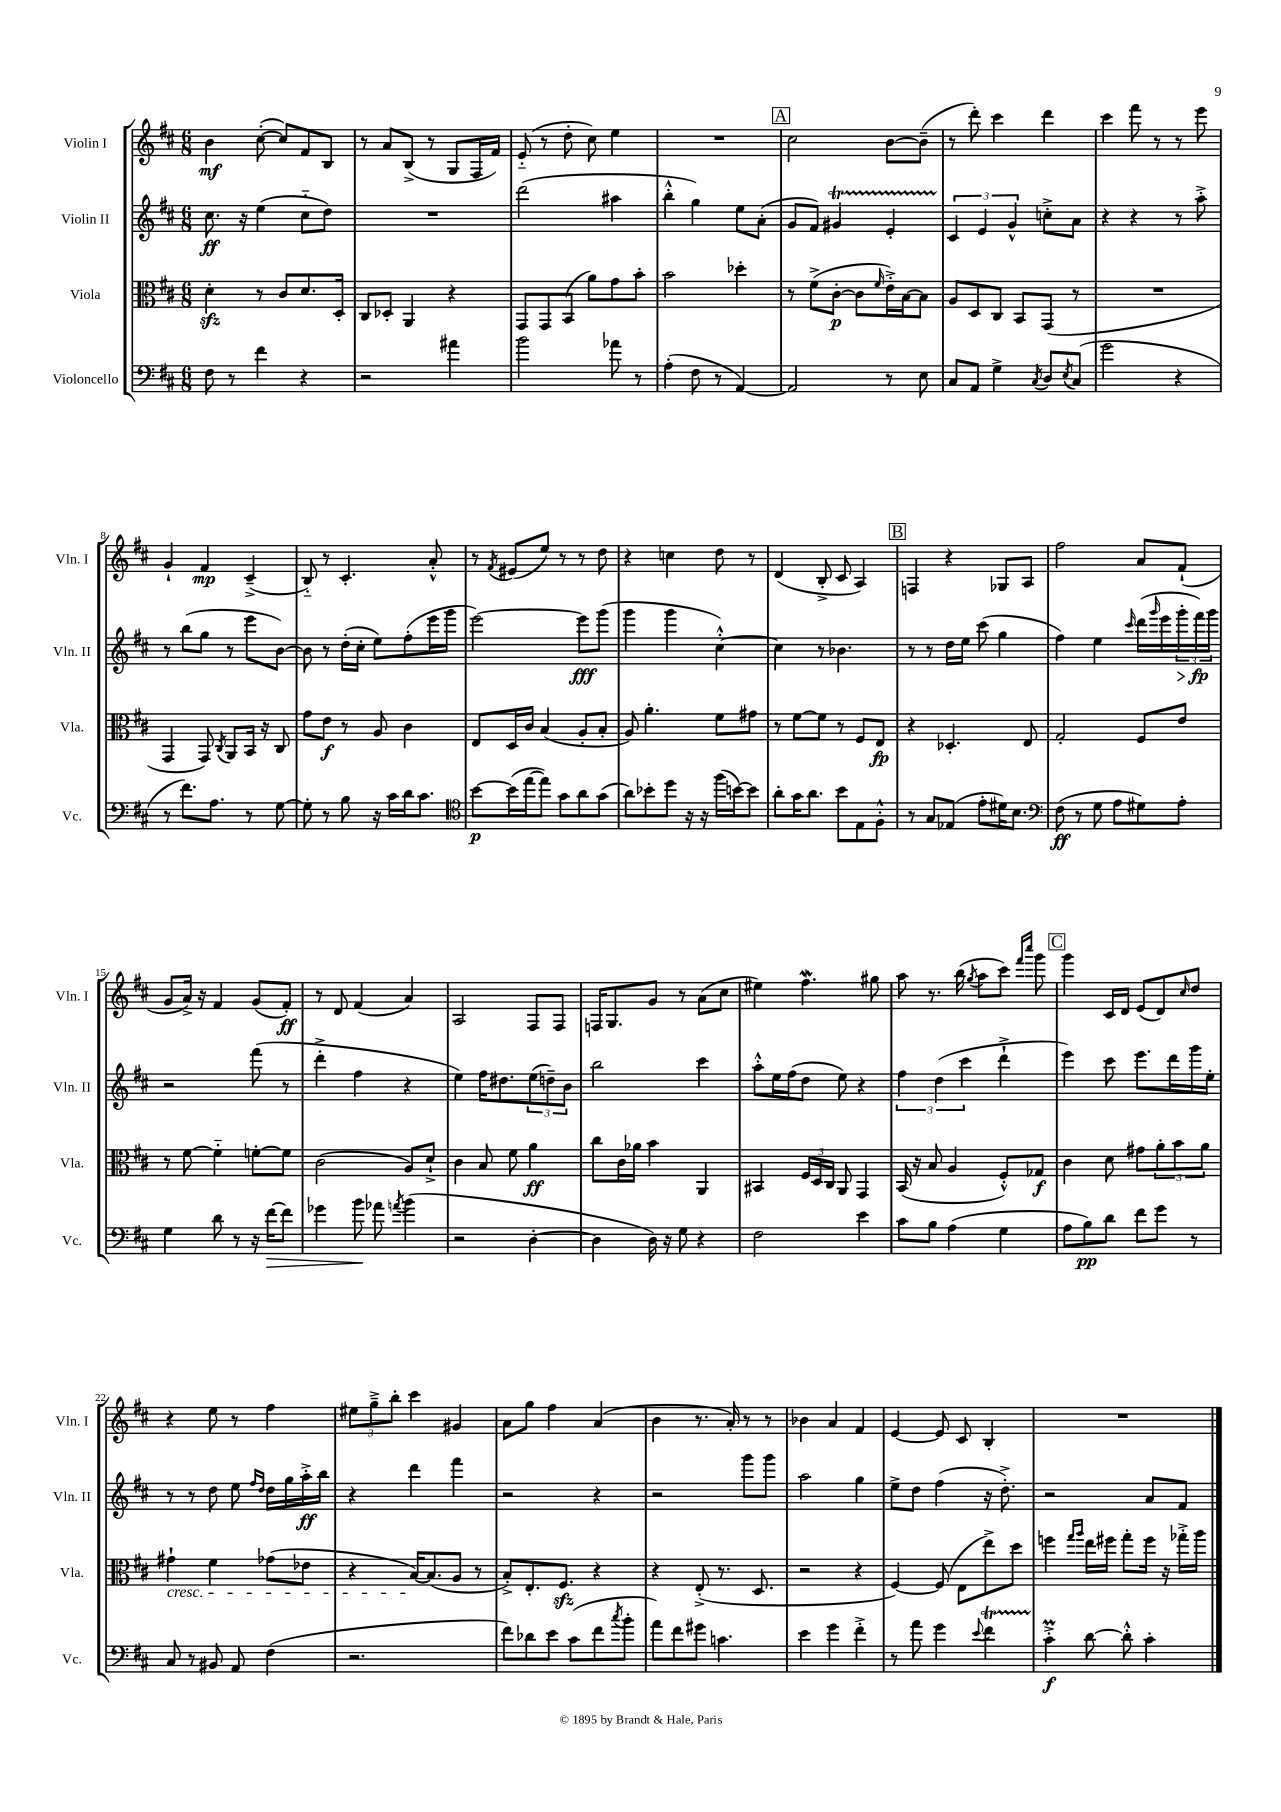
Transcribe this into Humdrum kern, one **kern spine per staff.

**kern	**kern	**kern	**kern
*staff4	*staff3	*staff2	*staff1
*clefF4	*clefC3	*clefG2	*clefG2
*k[f#c#]	*k[f#c#]	*k[f#c#]	*k[f#c#]
*M6/8	*M6/8	*M6/8	*M6/8
8F#	4d'	8.cc#	4b
8r	.	.	.
.	.	16r	.
4f#	8r	(4ee	([8cc#'
.	8c#	.	8cc#])
4r	8.d	8cc#'~	8f#
.	.	8dd)	8B
.	16D'	.	.
=	=	=	=
2r	8C#	2.r	8r
.	8D-'	.	8a
.	4AA	.	(8B^
.	.	.	8r
4a#	4r	.	8G
.	.	.	16F#
.	.	.	16f#)
=	=	=	=
2b	8GG	(2ddd	(8e'~
.	8GG	.	8r
.	(8BB	.	8dd'
.	8a)	.	8cc#)
8a-	8g	4aa#	4ee
8r	8b'	.	.
=	=	=	=
(4A'	2b	4bb'^^	2.r
8F#	.	4gg)	.
8r	.	.	.
[4AA)	4dd-'	8ee	.
.	.	(8a'	.
=	=	=	=
2AA]	8r	8g	2cc#
.	(8f#^	8f#)	.
.	[8c#'	4g#	.
.	8c#]	.	.
.	16qqf#	.	.
8r	16e'^)	4e'	[8b
.	[16B	.	.
8E	8B]	.	(8b~]
=	=	=	=
8C#	8A	6c#	8r
8AA	8D	.	8ddd')
.	.	6e	.
4G^	8C#	.	4ccc#
.	.	6g^^	.
.	8BB	.	.
8qC#	.	.	.
8D	(8GG	8cc'^	4ddd
8qE	.	.	.
(8C#	8r	8a	.
=	=	=	=
2g	2.r	4r	4ccc#
.	.	4r	8fff#
.	.	.	8r
4r	.	8r	8r
.	.	8aa'^	8eee
=	=	=	=
8r	4GG	8r	4g`
8.f#)	.	(8bb	.
.	8GG)	8gg	4f#
8.A	.	.	.
.	8qC#	.	.
.	8AA	8r	.
8r	16BB	8eee	(4c#~^
.	16r	.	.
[8G	8C#	[8b)	.
=	=	=	=
8G']	8g	8b]	8B'~)
8r	8e	8r	8r
8B	8r	(16dd'	4.c#'
.	.	16cc#'	.
16r	8A	8ee)	.
16c#	.	.	.
16d	4c#	(8ff#'	.
8.c#	.	.	.
.	.	16eee	8a'^^
.	.	16ggg	.
=	=	=	=
*clefC4	*	*	*
[8b	8E	[2eee)	8r
.	.	.	8qf#
(16b]	16D	.	(8e#
[16ee	16c#	.	.
8ee])	(4B	.	8ee)
8g	.	.	8r
8a	8A'	8eee]	8r
(8g	8B'	(8ggg	8dd
=	=	=	=
8a)	8A)	4ggg	4r
8b-'	4.a'	.	.
8dd	.	4ggg	4cc
16r	.	.	.
16r	.	.	.
(16ff#	8f#	[4cc#'^^)	8dd
[16b)	.	.	.
8b]	8g#	.	8r
=	=	=	=
8a'	8r	4cc#]	(4d
16g	[8f#	.	.
8.a	.	.	.
.	8f#]	8r	8B'^
8b	8r	4.b-	8c#
8E	8F#	.	4A)
8F#'^^	8E	.	.
=	=	=	=
8r	4r	8r	4F
8G	.	8r	.
(8E-	4.D-'	16dd	4r
.	.	16ee	.
8e'	.	(8ccc#	.
16d#)	.	4gg	8G-
8.B	.	.	.
.	8E	.	8A
=	=	=	=
*clefF4	*	*	*
(8F#	2G'	4ff#)	2ff#
8r	.	.	.
8G	.	4ee	.
8A	.	.	.
.	.	16qqccc#	.
8G#)	8F#	(16ddd	8a
.	.	16qqggg	.
.	.	16eee	.
8A'	8e	24ggg'	(8f#`
.	.	24fff#)	.
.	.	24ggg	.
=	=	=	=
4G	8r	2r	8g
.	[8f#	.	16a^)
.	.	.	16r
8d	4f#'~]	.	4f#
8r	.	.	.
16r	[8f'	(8fff#	(8g
[16f#	.	.	.
8f#]	8f]	8r	8f#')
=	=	=	=
4g-	(2c#	4ddd'^	8r
.	.	.	8d
8b	.	4ff#	(4f#
8a-	.	.	.
8qa	.	.	.
(4b	8A)	4r	4a)
.	8d`^	.	.
=	=	=	=
2r	4c#	4ee)	2A
.	8B	16ff#	.
.	.	8.dd#	.
.	8f#	.	.
[4D'	4a	(12ee	8F#
.	.	12dd~)	.
.	.	.	8F#
.	.	12b	.
=	=	=	=
4D]	8cc#	2bb	16F
.	.	.	8.G
.	16c#	.	.
.	16a-	.	.
16D)	4b	.	8g
16r	.	.	.
8G	.	.	8r
4r	4AA	4ccc#	(8a
.	.	.	8cc#
=	=	=	=
2F#	4BB#	8aa'^^	4ee#)
.	.	16ee	.
.	.	(16ff#	.
.	24F#	8dd	4.ff#
.	24D	.	.
.	24C#	.	.
.	8AA	8ee)	.
4e	4GG	4r	.
.	.	.	8gg#
=	=	=	=
8c#	(16BB	6ff#	8aa
.	16r	.	.
8B	8B	.	8.r
.	.	(6dd	.
(4A	4A	.	.
.	.	.	(16bb
.	.	6ccc#	.
.	.	.	8qgg
.	.	.	8aa
4G	8F#'^^)	4ddd`^	8ccc#)
.	.	.	16qqfff#
.	.	.	16qqcccc#
.	8G-	.	8ggg
=	=	=	=
8A	4c#	4eee)	4ggg
8B)	.	.	.
8d	8d	8ccc#	16c#
.	.	.	16d
8f#	8g#	8.eee	(8e
8g	12a'	.	8d)
.	.	16ddd	.
.	12b	.	.
.	.	.	16qqcc#
8r	.	16ggg	8dd
.	12a	.	.
.	.	16ee'	.
=	=	=	=
8C#	4g#`	8r	4r
8r	.	8r	.
8BB#	4f#	8dd	8ee
8AA	.	8ee	8r
.	.	16qqff#	.
.	.	16qqdd	.
(4F#	(8g-	16dd	4ff#
.	.	16gg	.
.	8e-	16aa'^	.
.	.	16bb	.
=	=	=	=
2.r	4r	4r	12ee#
.	.	.	12gg~^
.	.	.	12bb'
.	[16B)	4ddd	4ccc#
.	(8.B]	.	.
.	8A	4fff#	4g#
.	8r	.	.
=	=	=	=
8f#)	8B'^)	2r	8a
8d-	8.E'	.	8gg
8e	.	.	4ff#
.	8.F#	.	.
(8c#	.	.	.
8f#	4r	4r	(4a
8qcc#	.	.	.
8b'	.	.	.
=	=	=	=
8a)	4r	2r	4b
8f#	.	.	.
8g#	(8E'^	.	8.r
4.c	8.r	.	.
.	.	.	16a')
.	.	8ggg	8r
.	8.D	.	.
.	.	8ggg	8r
=	=	=	=
4e	2r	2aa	4b-
4g	.	.	4a
4f#'^	4r	4gg	4f#
=	=	=	=
8r	[4F#)	8ee^	[4e
8a	.	8dd	.
4g	(8F#]	(4ff#	8e]
.	8E	.	8c#
8qqe	.	.	.
4f#	8ee^)	16r	4B'
.	.	8.dd'^)	.
.	8dd	.	.
=	=	=	=
4c#'^	4ff	2r	2.r
.	16qqgg	.	.
.	16qqaa	.	.
[8d	16ee	.	.
.	16ff#	.	.
8d'^^]	8gg'	.	.
4c#'	16ff#	8a	.
.	16r	.	.
.	16gg-'^	8f#	.
.	16aa	.	.
==	==	==	==
*-	*-	*-	*-
